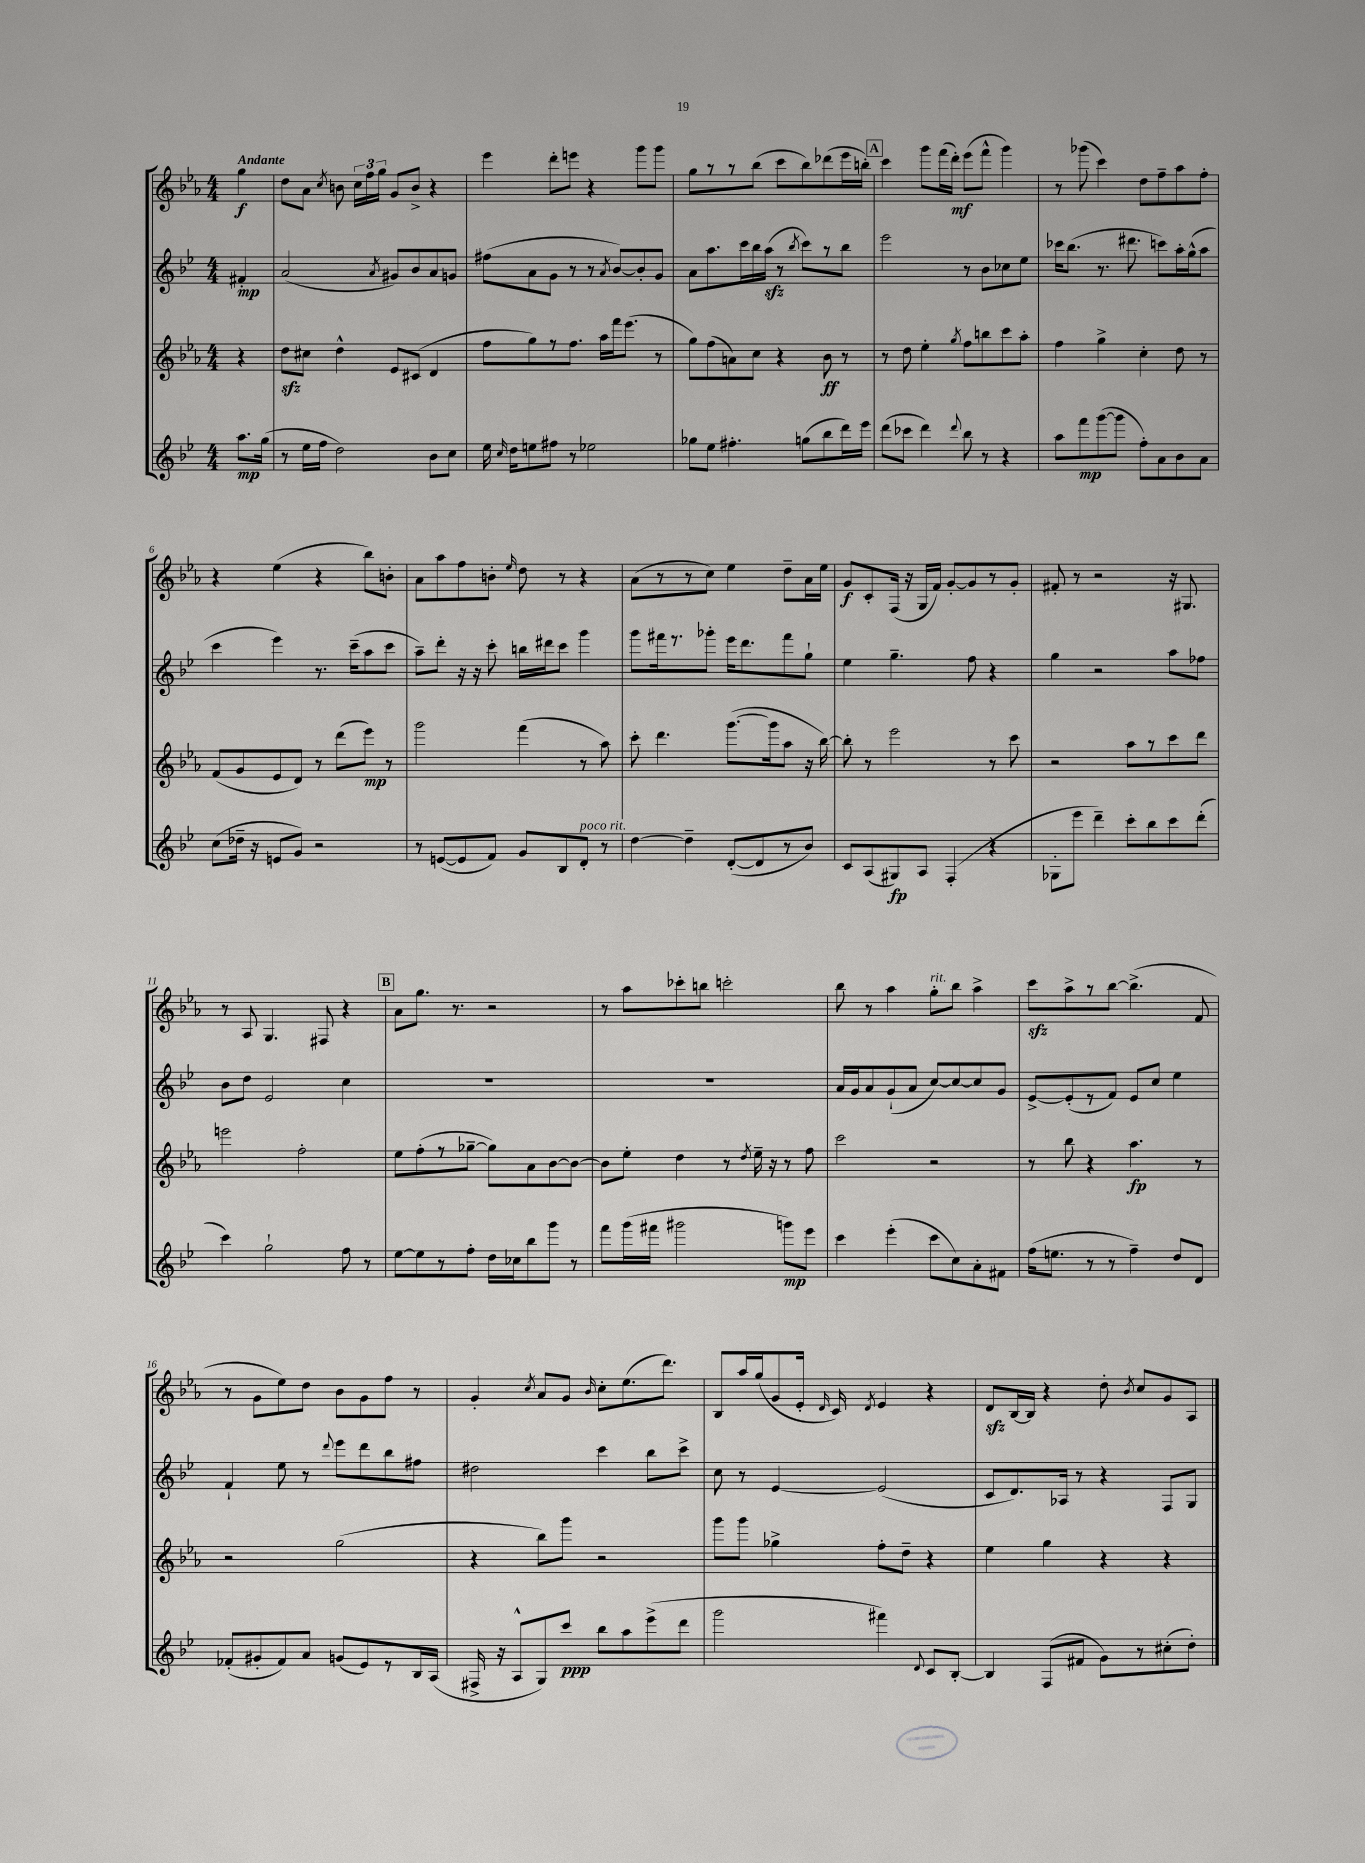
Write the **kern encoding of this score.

**kern	**kern	**kern	**kern
*staff4	*staff3	*staff2	*staff1
*clefG2	*clefG2	*clefG2	*clefG2
*k[b-e-]	*k[b-e-a-]	*k[b-e-]	*k[b-e-a-]
*M4/4	*M4/4	*M4/4	*M4/4
8.aa	4r	4f#'	4gg
(16gg	.	.	.
=	=	=	=
8r	8dd	(2a	8dd
16ee-	8cc#	.	8a-
16ff	.	.	.
.	.	.	8qcc
2dd)	4dd^^	.	8b
.	.	.	24cc
.	.	.	24ff
.	.	.	24gg
.	.	8qa	.
.	8e-	8g#)	8g
.	(8c#	8b-	8b^
8b-	4d	8a	4r
8cc	.	8g	.
=	=	=	=
16ee-	8ff	(8ff#	4eee-
16qqcc	.	.	.
16dd	.	.	.
8ee	8gg)	8a	.
8ff#	8r	8g	8ddd'
8r	8.ff	8r	8eee
2ee-	.	8r	4r
.	16aa-	.	.
.	.	8qa	.
.	16fff	[8b-)	.
.	(8.eee-	.	.
.	.	8b-']	8ggg
.	8r	8g	8ggg
=	=	=	=
8gg-	8gg)	8a	8gg
8ee-	(8ff	8.aa	8r
4.ff#'	8a)	.	8r
.	.	16ccc	.
.	8cc	16bb-	(8bb-
.	.	(16aa	.
.	4r	8r	8ccc
.	.	8qbb-	.
(8gg	.	8ccc)	8bb-)
8bb-	8b-	8r	(8ddd-
16ddd)	8r	8bb-	16eee-
16eee-	.	.	16bb')
=	=	=	=
(8ddd	8r	2eee-	4ccc
8ccc-	8dd	.	.
4ddd)	4ee-'	.	8ggg
.	.	.	(16fff
.	.	.	16ddd')
8qqddd	8qgg	.	.
8bb-	8ff	8r	(8eee-
8r	8bb	8b-	8fff^^
4r	8ccc	8cc-	4ggg)
.	8aa-'	8ee-	.
=	=	=	=
8aa	4ff	16ccc-	8r
.	.	(8.bb-	.
8fff	.	.	(8ggg-
([8ggg	4gg^	8.r	4ccc)
8ggg]	.	.	.
.	.	8.ddd#	.
8ff')	4cc'	.	8dd
8a	.	8ccc)	8ff~
8b-	8dd	16aa'	8aa-
.	.	(16gg^^	.
8a	8r	8aa	8ff'
=	=	=	=
(8cc	(8f	4ccc	4r
16dd-~	8g	.	.
16r	.	.	.
8e	8e-	4eee-)	(4ee-
8g)	8d)	.	.
2r	8r	8.r	4r
.	(8ddd	.	.
.	.	(16ccc~	.
.	8eee-)	8aa	8bb-)
.	8r	8ccc	8b'
=	=	=	=
8r	2ggg	8aa~)	8a-
([8e	.	8ddd'	8aa-
8e]	.	16r	8ff
.	.	16r	.
8f)	.	8ccc'	8b'
.	.	.	16qqee-
8g	(4fff	16bb	8dd
.	.	16ddd#	.
8B-	.	8ccc	8r
8d'	8r	4ggg	4r
8r	8aa-)	.	.
=	=	=	=
[4dd	8ccc'	8ggg	(8a-
.	4.ddd	16fff#	8r
.	.	8.r	.
4dd~]	.	.	8r
.	.	8ggg-'	8cc)
([8d'	([8.ggg	16eee-	4ee-
.	.	8.ddd	.
8d]	.	.	.
.	16ggg]	.	.
8r	8aa-	8fff#	8dd~
8b-)	16r	8gg`	16a-
.	[16bb-)	.	16ee-
=	=	=	=
8c	8bb-']	4ee-	8g
(8A	8r	.	8c'
8G#)	2eee-	4.gg~	(16F
.	.	.	16r
8A	.	.	16G
.	.	.	16f)
(4F'	.	.	[8g'
.	.	8ff	8g]
4r	8r	4r	8r
.	8ccc	.	8g'
=	=	=	=
8G-'	2r	4gg	8f#'
8eee-	.	.	8r
4ddd~)	.	2r	2r
8ccc'	8aa-	.	.
8bb-	8r	.	.
8ccc	8ccc	8aa	16r
.	.	.	8.G#
(8ddd'	8ddd	8ff-	.
=	=	=	=
4ccc)	2eee	8b-	8r
.	.	8dd	8A-
2gg`	.	2e-	4.G
.	2ff'	.	.
.	.	.	8F#
8ff	.	4cc	4r
8r	.	.	.
=	=	=	=
[8ee-	8ee-	1r	8a-
8ee-]	(8ff'	.	8.gg
8r	8r	.	.
.	.	.	8.r
8ff'	[8gg-~	.	.
16dd	8gg-])	.	2r
16cc-	.	.	.
8bb-	8a-	.	.
8ggg	[8b-	.	.
8r	8b-_	.	.
=	=	=	=
8fff	8b-]	1r	8r
(16ggg	8ee-'	.	8aa-
16fff#	.	.	.
2ggg#	4dd	.	8ccc-'
.	.	.	8bb
.	8r	.	2ccc'
.	8qdd	.	.
.	16ee-~	.	.
.	16r	.	.
8ggg)	8r	.	.
8eee-	8ff	.	.
=	=	=	=
4ccc	2ccc	16a	8bb-
.	.	16g	.
.	.	8a	8r
(4eee-'	.	(8g`	4aa-
.	.	8a	.
8ccc	2r	[8cc)	8gg'
8cc)	.	8cc_	8bb-
8a'	.	8cc]	4aa-^
8f#	.	8g	.
=	=	=	=
(16ff	8r	[8e-^	8ccc
8.ee	.	.	.
.	8bb-	(8e-']	8aa-^
8r	4r	8r	8r
8r	.	8f)	[8bb-
4ff~)	4.aa-	8e-	(4.bb-^]
.	.	8cc	.
8dd	.	4ee-	.
8d	8r	.	8f
=	=	=	=
(8f-'	2r	4f`	8r
8g#'	.	.	8g
8f-)	.	8ee-	8ee-)
8a	.	8r	8dd
.	.	8qqddd	.
(8g	(2gg	8eee-	8b-
8e-)	.	8ddd	8g
8r	.	8bb-	8ff
16B-	.	8ff#	8r
(16A	.	.	.
=	=	=	=
16F#^	4r	2dd#	4g'
16r	.	.	.
8A^^	.	.	.
.	.	.	8qcc
8G)	8bb-)	.	8a-
8ccc	8ggg	.	8g
.	.	.	16qqb-
8bb-	2r	4ccc	8cc'
8aa	.	.	(8.ee-
(8eee-^	.	8bb-	.
.	.	.	8.ddd)
8ddd	.	8ccc^	.
=	=	=	=
2ggg	8ggg	8cc	8B-
.	8ggg	8r	16aa-
.	.	.	(16gg
.	4gg-^	[4e-	8g
.	.	.	16e-'
.	.	.	16qqd
.	.	.	16c)
.	.	.	8qd
4fff#)	8ff'	(2e-]	4e-
.	8dd~	.	.
8qqd	.	.	.
8c	4r	.	4r
[8B-'	.	.	.
=	=	=	=
4B-]	4ee-	8c	8d
.	.	8.d)	[16B-
.	.	.	16B-]
(8F	4gg	.	4r
.	.	16A-	.
8f#	.	8r	.
8g)	4r	4r	8dd'
.	.	.	8qb-
8r	.	.	8cc
(8cc#'	4r	8F	8g
8dd')	.	8G	8A-
==	==	==	==
*-	*-	*-	*-
